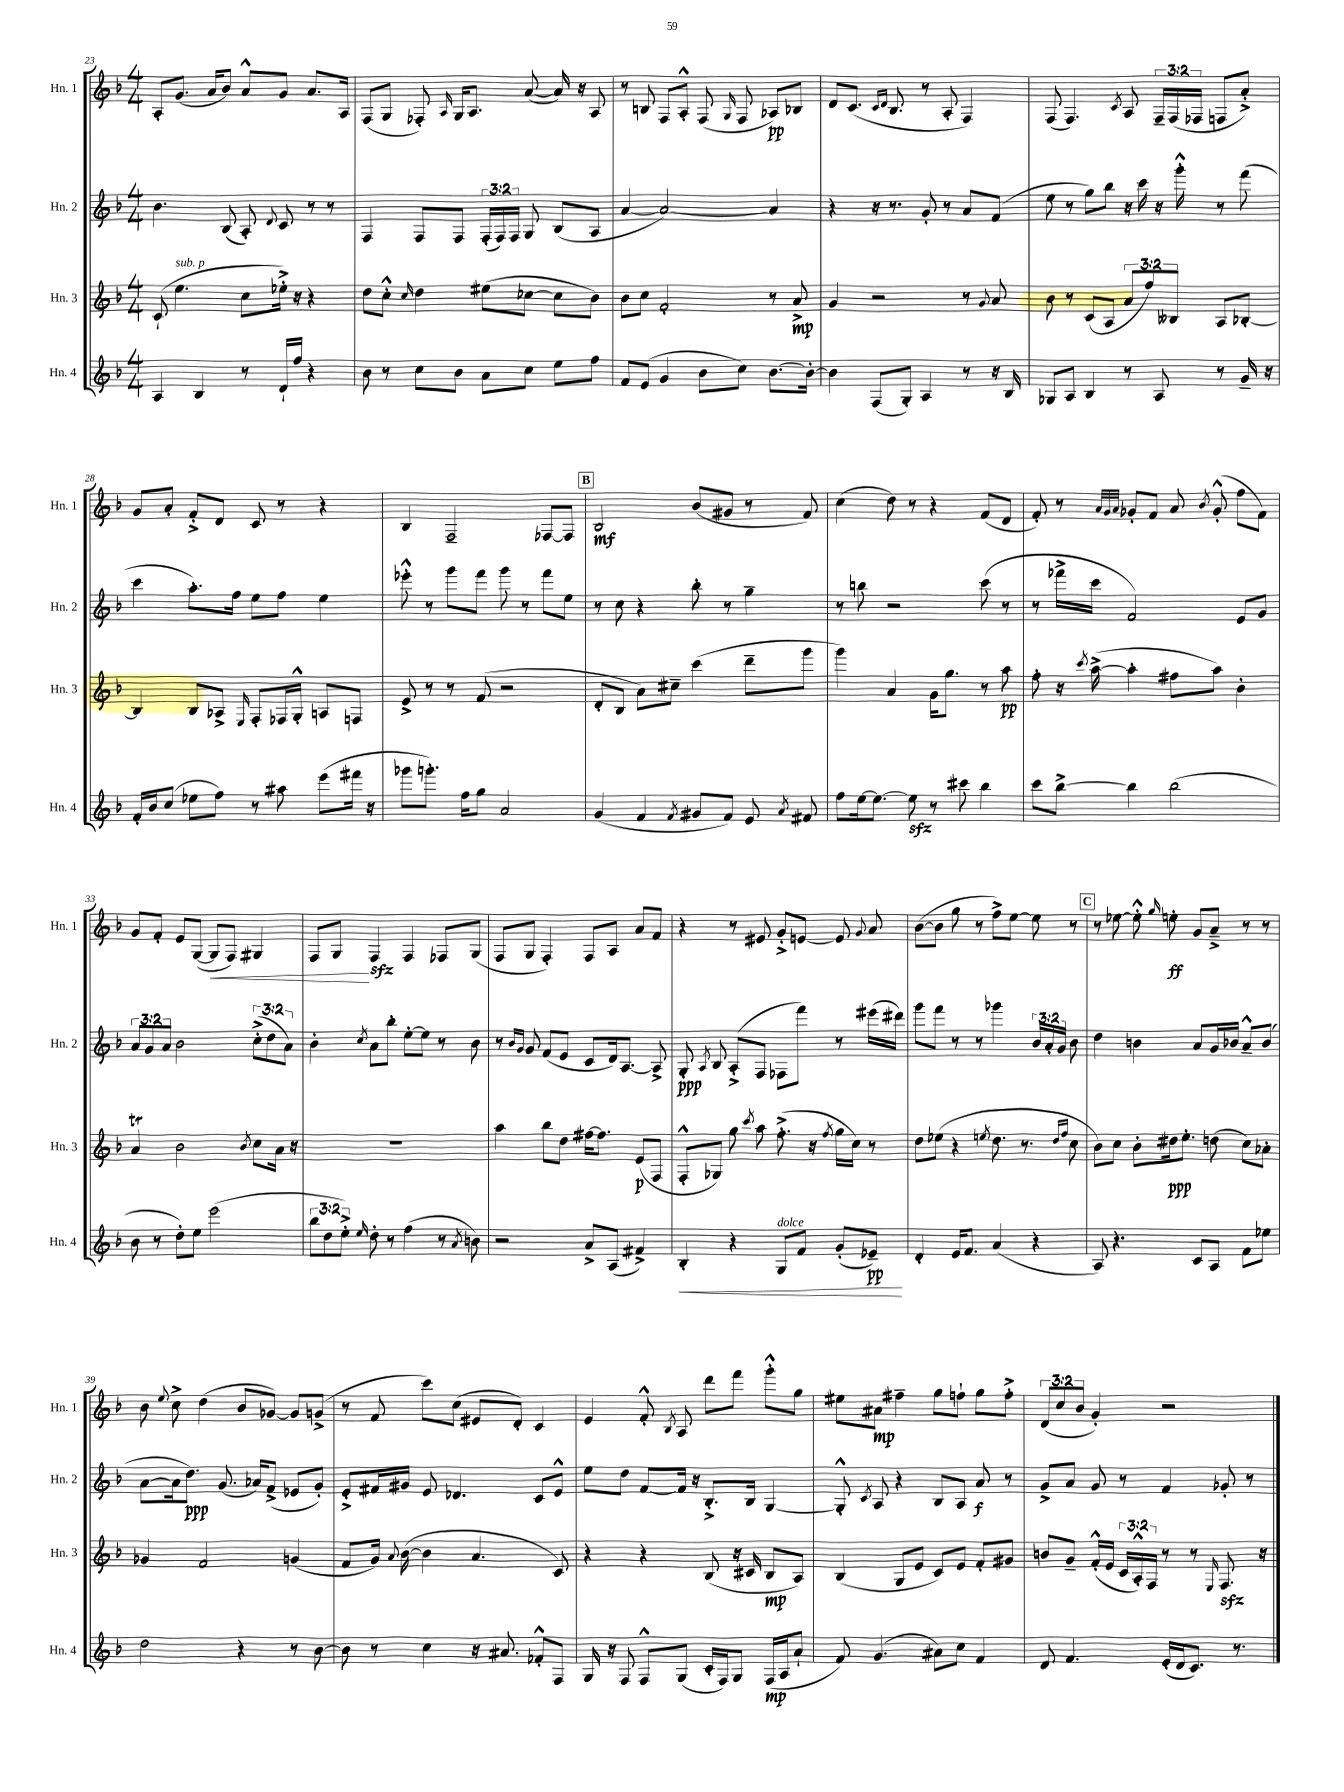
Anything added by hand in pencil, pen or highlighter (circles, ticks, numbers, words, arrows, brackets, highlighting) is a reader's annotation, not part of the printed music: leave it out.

**kern	**kern	**kern	**kern
*staff4	*staff3	*staff2	*staff1
*clefG2	*clefG2	*clefG2	*clefG2
*k[b-]	*k[b-]	*k[b-]	*k[b-]
*M4/4	*M4/4	*M4/4	*M4/4
4A	(8c`	4.b-	8A'
.	4.ee	.	(8.g
4B-	.	.	.
.	.	.	16a
.	.	(8B-	8b-)
8r	8cc	8A')	8a^^
.	.	8qqd	.
16d`	16ee-'^)	8c	8g
16ff	16r	.	.
4r	4r	8r	8.a
.	.	8r	.
.	.	.	16A
=	=	=	=
8b-	8dd	4F	(8F
8r	8cc'^^	.	8G
.	16qqcc	.	.
8cc	4dd	8F	8F-')
.	.	.	16qqA
8b-	.	8F	16G
.	.	.	8.A
8a	(8ee#	(24F'	.
.	.	24F)	.
.	.	24F	.
8cc	[8cc-	8G	([8a
8ee	8cc-]	(8B-	16a])
.	.	.	16r
8ff	8b-)	8A	8A
=	=	=	=
8f	8b-	[4a	8r
(8e	8cc	.	8B
4g	2f'	2a_)	8F
.	.	.	8A'^^
8b-	.	.	(8F
.	.	.	16qqG
8cc)	.	.	8F
[8.b-	8r	4a]	8A-)
.	8a^	.	8B-
16b-'_	.	.	.
=	=	=	=
4b-]	4g	4r	8d
.	.	.	(8.c
(8F	2r	16r	.
.	.	.	16qqc
.	.	.	16qqd
.	.	8.r	8.B-
8G')	.	.	.
4A	.	8g'	8r
.	.	8r	8A'
8r	8r	8a	4F)
.	8qqg	.	.
16r	8a	(8f	.
16B-	.	.	.
=	=	=	=
8G-	8b-	8ee	(8F
8A	8r	8r	4.F)
4B-	(8c	8gg)	.
.	8A	8bb-	.
.	.	.	8qc
8r	12a	16r	8A
.	.	16ccc	.
.	12ff)	.	.
8A	.	16r	24F~
.	12B--	.	(24F
.	.	16ggg'^^	.
.	.	.	24F-
8r	8A	8r	8F
16g~	[8B-'	(8fff	8a'^)
16r	.	.	.
=	=	=	=
16f'	4B-]	4ccc	8g
16b-	.	.	.
(8cc	.	.	8a'
8ee-	8B-	8.aa')	8f'^
8ff)	8A-^	.	8d
.	.	16ff	.
.	16qqE	.	.
8r	8F'	8ee	8c
8aa#	16F-	8ff	8r
.	16G'^^	.	.
(8eee	8A	4ee	4r
16fff#	8F	.	.
16r	.	.	.
=	=	=	=
8ggg-	8e^	8eee-'^^	4B-
8.ggg')	8r	8r	.
.	8r	8ggg	2F~
16ff	.	.	.
8gg	(8f	8fff	.
2a	2r	8ggg	.
.	.	8r	.
.	.	8fff	[8F-
.	.	8ee	8F-]
=	=	=	=
(4g	8d'	8r	2B-
.	8B-	8cc	.
4f	8a)	4r	.
.	8cc#~	.	.
8qf	.	.	.
8g#	(4ccc	8bb-'	(8b-
8f)	.	8r	8g#
8e	8ddd~	4gg~	8r
8qa	.	.	.
8f#	8ggg	.	8f)
=	=	=	=
8ff	4ggg)	8r	(4cc
[16ee	.	8bb	.
8.ee_	.	.	.
.	4a	2r	8dd)
8ee]	.	.	8r
8r	16g	.	4r
.	8.gg	.	.
8ccc#	.	.	.
4bb-	8r	(8ccc	(8f
.	8aa	8r	8d
=	=	=	=
8ccc	8ff'	8r	8f')
[8bb-^	16r	16fff-^	8r
.	8qccc	.	.
.	([16aa^	16ccc	.
.	.	.	32qqa
.	.	.	32qqg
.	.	.	32qqa
4bb-]	4aa']	2f)	8g-'
.	.	.	8f
(2bb-	8ff#	.	8a
.	.	.	8qb-
.	8aa)	.	(8g-'^^
.	4b-'	8e	8ff
.	.	8g	8f)
=	=	=	=
8b-	4a	12a	8g
.	.	12g	.
8r	.	.	8f'
.	.	12a	.
8dd')	2b-	2b-	8e
8ee	.	.	([8G
(2eee	.	.	8G]
.	.	.	8F)
.	8qb-	.	.
.	8cc	(12cc'^	4G#
.	.	12dd	.
.	16a	.	.
.	.	12a)	.
.	16r	.	.
=	=	=	=
12bb-	1r	4b-'	8F
12dd	.	.	.
.	.	.	8G
12ee'^)	.	.	.
16qqee	.	8qcc	.
8dd'	.	8a	4F
8r	.	8bb-'	.
(4ff	.	[8ee'	4F
.	.	8ee]	.
8r	.	8r	8F-
8qa	.	.	.
8b)	.	8b-	(8G
=	=	=	=
2r	4aa	8r	8F
.	.	16qqb-	.
.	.	16qqg	.
.	.	8g	8G
.	8bb-	(8f	4F')
.	8dd	8e	.
8a^	[16ff#	8c	8F
.	8.ff#]	.	.
(8A	.	16d)	8A
.	.	[8.A	.
4f#^)	(8e	.	8a
.	8F	8A^]	8f
=	=	=	=
4B-'	8F'^^	8G'	4r
.	.	8qA	.
.	8G-)	8B-	.
4r	8gg	(8A'^	8r
.	8qccc	.	.
.	8aa	8F	8e#
8G	(8.ff'^	8F-	8g'^
8f	.	8fff)	[8e
.	16r	.	.
.	8qff	.	.
(8g'	16gg	8r	8e]
.	16cc)	.	.
.	.	.	8qqg
8e-~)	8r	(16eee#	8a
.	.	16ddd#)	.
=	=	=	=
4d'	8dd	8ggg	([8b-
.	(8ee-	8fff	8b-]
16e	4r	8r	8gg
8.f	.	.	.
.	.	8r	8r
.	8qee	.	.
(4a	8.dd	4ggg-	8ff^)
.	.	.	[8ee
.	8.r	.	.
4r	.	24b-	8ee]
.	.	24a'	.
.	.	24g	.
.	16qqdd	.	.
.	16qqff	.	.
.	8cc	8b-	8r
=	=	=	=
8A)	8b-)	4dd	8r
4.r	8cc	.	[8ee-
.	8b-'	4b	8ee-'^^]
.	.	.	16qqgg
.	16dd#	.	8ee'
.	8.ee'	.	.
8c	.	8a	8g
8A	(8dd	16g	8a~^
.	.	16b-	.
8f	8cc)	8a~^^	8r
8ee-	8a-'	(8b-	8r
=	=	=	=
2dd	4g-	[8a	8b-
.	.	.	8qqee
.	.	16a]	8cc^
.	.	8.dd)	.
.	2f	.	(4dd
.	.	(8.g	.
4r	.	.	8b-
.	.	16a-)	.
.	.	(8f^	[8g-)
8r	(4g	8e-	8g-]
[8b-	.	8g')	(8g^
=	=	=	=
8b-]	8f	8e'^	8r
8r	16g)	16f#	8f
.	8qqa	.	.
.	([16b-	16g#	.
4cc	4b-]	8e	8ccc)
.	.	4.d-	(8cc
16r	4.a	.	8e#
8.a#	.	.	.
.	.	.	8d')
8f-'^^	.	8c	4c
8F	8c)	8e^^	.
=	=	=	=
16G	4r	8ee	4e
16r	.	.	.
8F	.	8dd	.
8F^^	4r	[8f	8f'^^
.	.	.	8qB-
(8G	.	16f]	8A
.	.	16r	.
16c'	(8B-	8.B-'^	8ddd
16F)	.	.	.
8G	16r	.	8fff
.	16c#	16B-	.
(16F	8B-	[4G	8ggg'^^
16A	.	.	.
8a`	8A)	.	8gg
=	=	=	=
8f)	(4B-	8G'^^]	8ee#
.	.	8qc	.
(4.g	.	8A	8a#
.	8G	4r	4ff#~
.	8e	.	.
8a#)	8c)	8B-	8gg
8cc	8e	8A	8ff`
4f	8f'	8a	8gg
.	8g#	8r	8ff'^
=	=	=	=
8d	8b	8g^	(12d
.	.	.	12cc
4.f	8g~	8a	.
.	.	.	12b-
.	(16f'^^	8g	4g')
.	16e	.	.
.	24c	8r	.
.	24A'^^)	.	.
.	24F	.	.
(16e'	8r	4f	2r
16d	.	.	.
8.c)	8r	.	.
.	16qqE	.	.
.	8.F	8g-'	.
8.r	.	.	.
.	.	8r	.
.	16r	.	.
==	==	==	==
*-	*-	*-	*-
